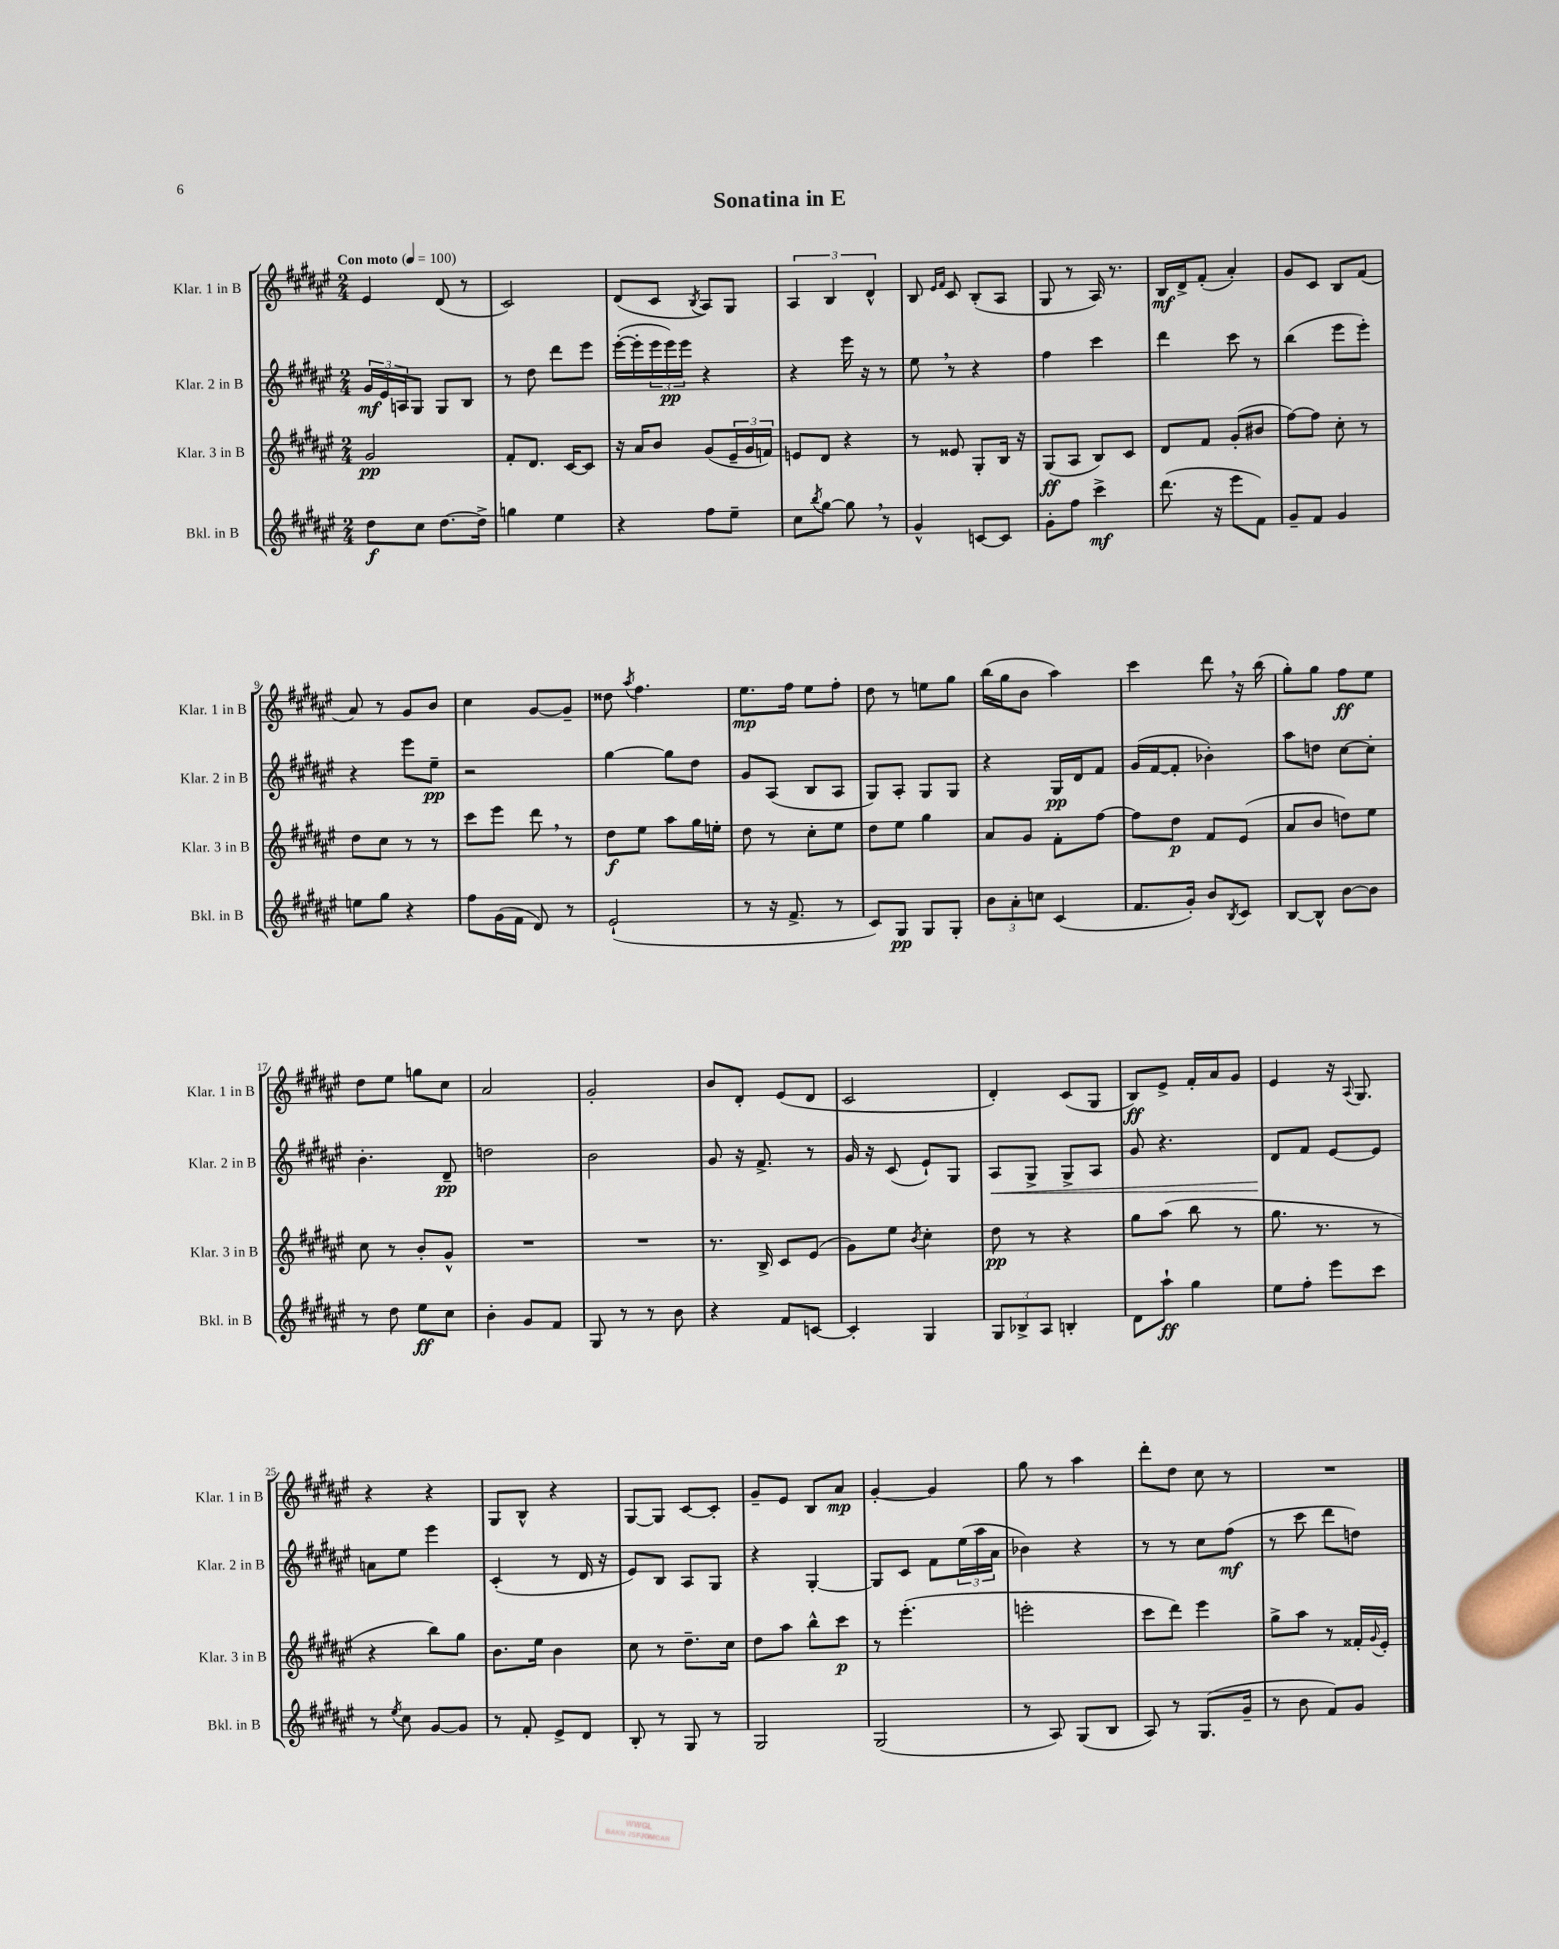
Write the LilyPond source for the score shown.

\header { title = "Sonatina in E" }
<<
\new StaffGroup <<
\new Staff = "s0" \with { instrumentName = "Klar. 1 in B" shortInstrumentName = "Klar. 1 in B" } {
    \clef treble \key fis \major \numericTimeSignature \time 2/4 \tempo "Con moto" 4 = 100
    eis'4 dis'8( r8 |
    cis'2) |
    dis'8( cis'8 \acciaccatura { b8 } ais8) gis8 |
    \tuplet 3/2 { ais4 b4 dis'4-^ } |
    b8 \grace { eis'16 fis'16 } cis'8 b8-.( ais8 |
    gis8 r8 ais16) r8. |
    b16\mf dis'16-> fis'8-.( ais'4-.) |
    gis'8 cis'8 b8 fis'8( |
    ais'8) r8 gis'8 b'8 |
    cis''4 gis'8~ gis'8-- |
    disis''8 \acciaccatura { ais''8 } fis''4. |
    eis''8.\mp fis''16 eis''8 fis''8-. |
    dis''8 r8 e''8 gis''8 |
    b''16( gis''16 b'8 ais''4) |
    cis'''4 dis'''8 \breathe r16 b''16( |
    gis''8-.) gis''8 fis''8\ff eis''8 |
    dis''8 eis''8 g''8 cis''8 |
    ais'2 |
    gis'2-. |
    b'8 dis'8-. eis'8( dis'8 |
    cis'2 |
    dis'4-.) cis'8( gis8 |
    b8\ff) eis'8-> fis'16-. ais'16 gis'8 |
    eis'4 r16 \appoggiatura { ais8 } gis8. |
    r4 r4 |
    gis8 b8-^ r4 |
    gis8~ gis8 cis'8~ cis'8-. |
    gis'8-- eis'8 b8 ais'8\mp |
    gis'4~-. gis'4 |
    gis''8 r8 ais''4 |
    dis'''8-. dis''8 cis''8 r8 |
    R2 \bar "|." |
}
\new Staff = "s1" \with { instrumentName = "Klar. 2 in B" shortInstrumentName = "Klar. 2 in B" } {
    \clef treble \key fis \major \numericTimeSignature \time 2/4
    \tuplet 3/2 { gis'16\mf eis'16 a16 } gis8 gis8 b8 |
    r8 dis''8 dis'''8 eis'''8 |
    eis'''16~-.( eis'''16-. \tuplet 3/2 { eis'''16 eis'''16\pp) eis'''16 } r4 |
    r4 eis'''16 r16 r8 |
    eis''8 \breathe r8 r4 |
    fis''4 cis'''4 |
    dis'''4 cis'''8 r8 |
    b''4( eis'''8 eis'''8-.) |
    r4 eis'''8 eis''8--\pp |
    r2 |
    gis''4~ gis''8 dis''8 |
    gis'8 ais8( b8 ais8 |
    gis8) ais8-. gis8 gis8 |
    r4 gis16\pp dis'16 fis'8 |
    gis'16( fis'16~ fis'8-. bes'4-.) |
    ais''8 d''8 cis''8~ cis''8-. |
    b'4.-. dis'8--\pp |
    d''2 |
    b'2 |
    gis'8 r16 fis'8.-> r8 |
    gis'16 r16 cis'8( eis'8-!) gis8 |
    ais8\< gis8-> gis8-> ais8 |
    gis'8 r4. |
    dis'8\! fis'8 eis'8~ eis'8 |
    a'8 eis''8 eis'''4 |
    cis'4-.( r8 dis'16 r16 |
    eis'8) b8 ais8 gis8 |
    r4 gis4~-. |
    gis8 cis'8 fis'8 \tuplet 3/2 { eis''16( ais''16 ais'16 } |
    bes'4) r4 |
    r8 r8 cis''8 fis''8\mf( |
    r8 cis'''8 dis'''8 d''8) \bar "|." |
}
\new Staff = "s2" \with { instrumentName = "Klar. 3 in B" shortInstrumentName = "Klar. 3 in B" } {
    \clef treble \key fis \major \numericTimeSignature \time 2/4
    gis'2\pp |
    fis'8-. dis'8. cis'16~ cis'8 |
    r16 ais'16 b'8 gis'8( \tuplet 3/2 { eis'16-- gis'16 f'16) } |
    e'8 dis'8 r4 |
    r8 eisis'8 gis8-. b16 r16 |
    gis8\ff( ais8 b8) cis'8 |
    dis'8 fis'8 gis'8-.( bis'8 |
    fis''8~) fis''8 cis''8-. r8 |
    dis''8 cis''8 r8 r8 |
    cis'''8 eis'''8 dis'''8 \breathe r8 |
    dis''8\f eis''8 ais''8 gis''16 e''16-. |
    dis''8 r8 cis''8-. eis''8 |
    dis''8 eis''8 gis''4 |
    ais'8 gis'8 fis'8-. fis''8~ |
    fis''8 dis''8\p fis'8 eis'8( |
    ais'8 b'8 d''8) eis''8 |
    cis''8 r8 b'8-. gis'8-^ |
    R2 |
    R2 |
    r8. b16-> cis'8 eis'8( |
    gis'8) eis''8 \acciaccatura { b'8 } cis''4-. |
    dis''8\pp r8 r4 |
    gis''8 ais''8( b''8 r8 |
    gis''8. r8. r8 |
    r4 b''8) gis''8 |
    b'8. eis''16 b'4 |
    cis''8 r8 dis''8.-- cis''16 |
    dis''8 ais''8 b''8-^ cis'''8\p |
    r8 eis'''4.-.( |
    e'''2-. |
    cis'''8 dis'''8) eis'''4 |
    gis''8-> ais''8 r8 fisis'16-. \appoggiatura { gis'8 } eis'16-. \bar "|." |
}
\new Staff = "s3" \with { instrumentName = "Bkl. in B" shortInstrumentName = "Bkl. in B" } {
    \clef treble \key fis \major \numericTimeSignature \time 2/4
    dis''8\f cis''8 dis''8.~ dis''16-> |
    g''4 eis''4 |
    r4 fis''8 eis''8-- |
    cis''8 \acciaccatura { b''8 } gis''8~ gis''8 \breathe r8 |
    gis'4-^ c'8~ c'8 |
    gis'8-. fis''8 cis'''4->\mf |
    dis'''8.( r16 eis'''8 fis'8) |
    gis'8-- fis'8 gis'4 |
    e''8 gis''8 r4 |
    fis''8 gis'16( fis'16 dis'8) r8 |
    eis'2-!( |
    r8 r16 fis'8.-> r8 |
    cis'8) gis8\pp gis8 gis8-. |
    \tuplet 3/2 { b'8 ais'8-. c''8 } cis'4( |
    fis'8. gis'16-.) b'8 \acciaccatura { b8 } cis'8 |
    b8~ b8-^ b'8~ b'8 |
    r8 dis''8 eis''8\ff cis''8 |
    b'4-. gis'8 fis'8 |
    gis8 r8 r8 b'8 |
    r4 fis'8 c'8~ |
    c'4-. gis4 |
    \tuplet 3/2 { gis8 bes8-> ais8 } b4-. |
    dis'8 ais''8-!\ff gis''4 |
    eis''8 fis''8-. eis'''8 cis'''8 |
    r8 \acciaccatura { eis''8 } cis''8 gis'8~ gis'8 |
    r8 fis'8-. eis'8-> dis'8 |
    b8-. r8 gis8 r8 |
    gis2 |
    gis2( |
    r8 ais8) gis8( b8 |
    ais8) r8 gis8.( gis'16-- |
    r8 b'8 fis'8) gis'8 \bar "|." |
}
>>
>>
